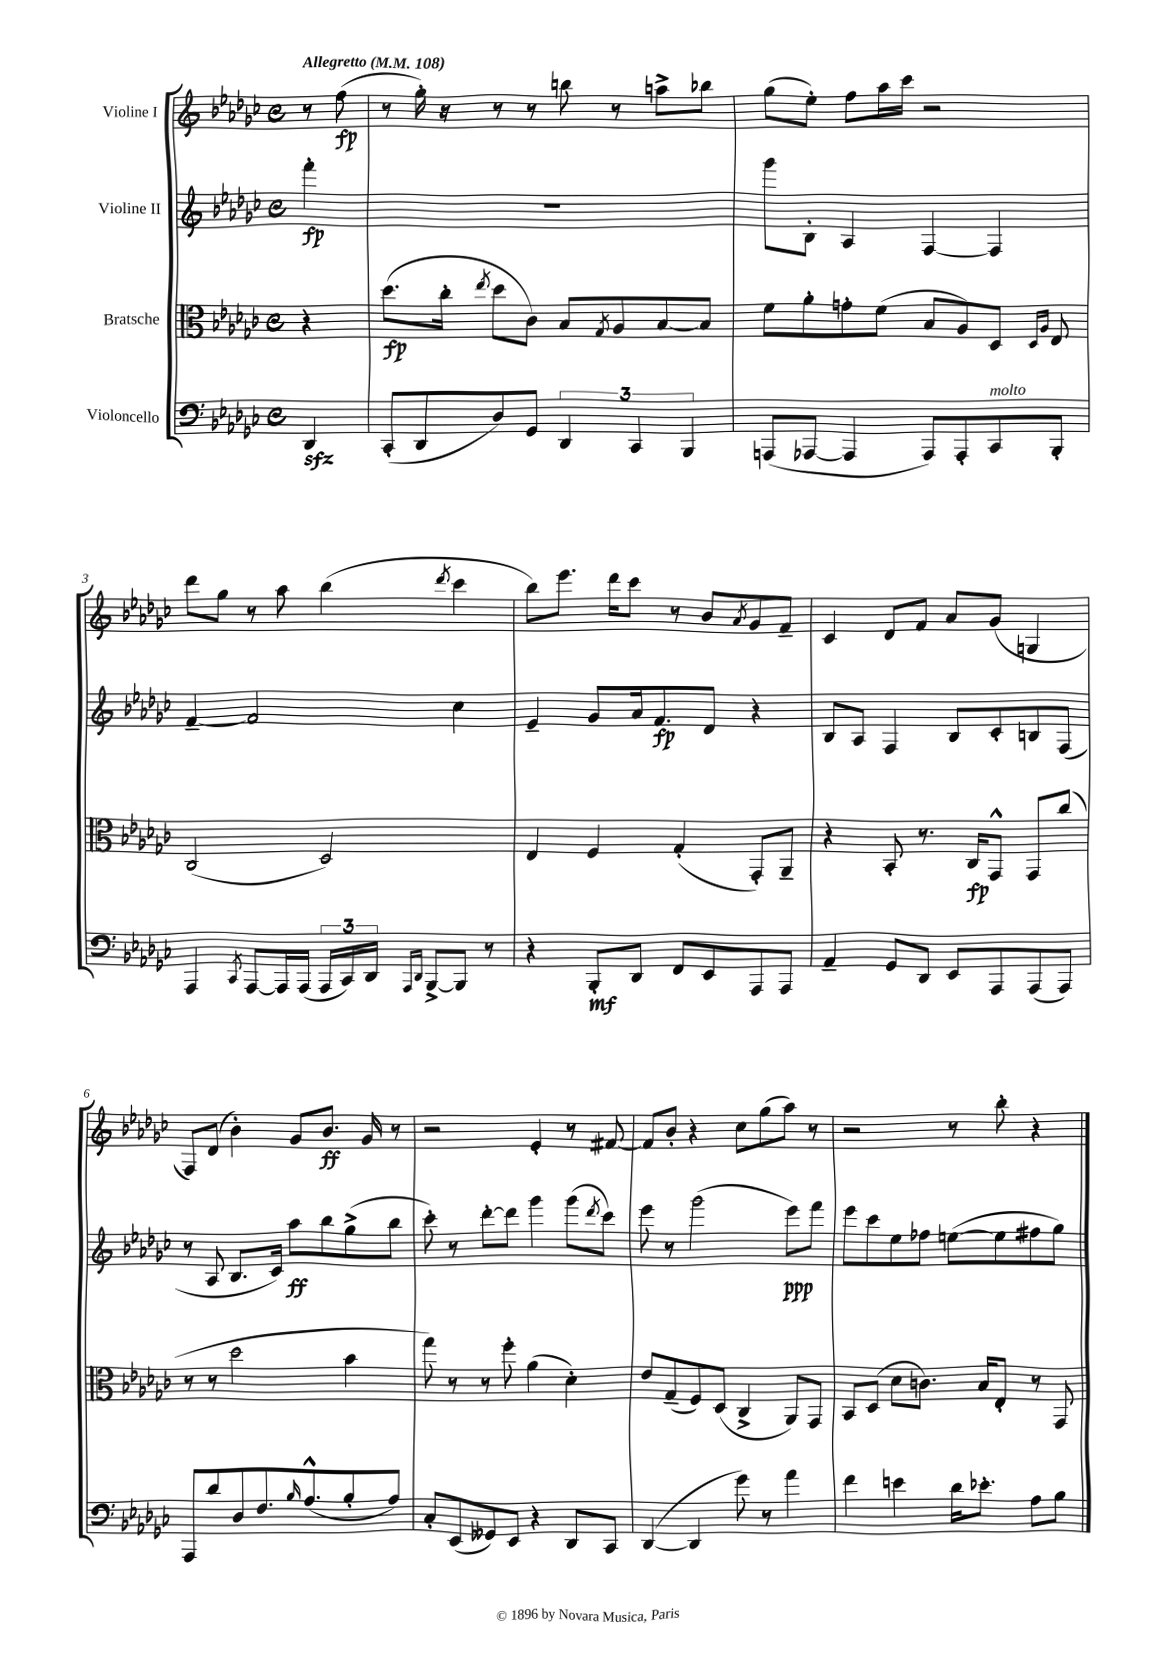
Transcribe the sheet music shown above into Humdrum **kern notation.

**kern	**kern	**kern	**kern
*staff4	*staff3	*staff2	*staff1
*clefF4	*clefC3	*clefG2	*clefG2
*k[b-e-a-d-g-c-]	*k[b-e-a-d-g-c-]	*k[b-e-a-d-g-c-]	*k[b-e-a-d-g-c-]
*M4/4	*M4/4	*M4/4	*M4/4
*met(c)	*met(c)	*met(c)	*met(c)
*MM108	*MM108	*MM108	*MM108
4DD-/	4r	4fff'\	8r
.	.	.	(8ff\
=	=	=	=
(8CC-'/L	(8.dd-\L	1r	8r
8DD-/	.	.	16gg-'\)
.	16cc-'\Jk	.	16r
.	8qee-/	.	.
8D-/)	8dd-\L	.	8r
8GG-/J	8c-\J)	.	8r
6DD-/	8B-/L	.	8bb\
.	8qG-/	.	.
.	8A-/	.	8r
6CC-/	.	.	.
.	[8B-/	.	8aa^\L
6BBB-/	.	.	.
.	8B-/]J	.	8bb-\J
=	=	=	=
(8AAA/L	8f\L	8ggg-\L	(8gg-\L
[8AAA-/J	8a-'\	8B-'\J	8ee-'\J)
4AAA-/]	8g'\	4A-/	8ff\L
.	(8f\J	.	16aa-\L
.	.	.	16ccc-\JJ
8AAA-/L)	8B-/L	[4F/	2r
8AAA-'/	8A-/)	.	.
8CC-/	8D-/J	4F/]	.
.	16qqD-/LL	.	.
.	16qqA-/JJ	.	.
8BBB-'/J	8E-/	.	.
=	=	=	=
4AAA-/	(2C-/	[4f~/	8ddd-\L
.	.	.	8gg-\J
8qCC-/	.	.	.
[8AAA-/L	.	2f/]	8r
16AAA-/]L	.	.	8aa-\
(16AAA-/JJ	.	.	.
24AAA-/LL	2D-/)	.	(4bb-\
24CC-/)	.	.	.
24DD-/JJ	.	.	.
16qqAAA-/LL	.	.	.
16qqDD-/JJ	.	.	.
[8BBB-^/L	.	.	.
.	.	.	8qddd-/
8BBB-/]J	.	4cc-\	4ccc-\
8r	.	.	.
=	=	=	=
4r	4E-/	4e-~/	8bb-\L)
.	.	.	8.eee-\J
8BBB-'/L	4F/	8g-/L	.
.	.	.	16ddd-\LK
8DD-/J	.	16a-/k	8ccc-\J
.	.	8.f/	.
8FF/L	(4G-'/	.	8r
8EE-/	.	8d-/J	8b-/L
.	.	.	8qa-/
8AAA-/	8GG-'/L)	4r	8g-/
8AAA-/J	8AA-~/J	.	8f~/J
=	=	=	=
4AA-~/	4r	8B-/L	4c-/
.	.	8A-/J	.
8GG-/L	8BB-'/	4F/	8d-/L
8DD-/J	8.r	.	8f/J
8EE-/L	.	8B-/L	8a-/L
.	16C-/LK	.	.
8AAA-/	8GG-^^/J	8c-'/	(8g-/J
(8AAA-/	8GG-/L	8B/	4G/
8AAA-/J)	(8cc-/J	(8F/J	.
=	=	=	=
8AAA-/L	8r	8r	8F/L)
8d-/	8r	8A-/	(8d-/J
8D-/	2dd-\	8.B-/L	4b-'\)
8.F/	.	.	.
.	.	16c-/Jk)	.
.	.	8aa-\L	8g-/L
16qqB-/	.	.	.
(8.A-^^/	.	.	.
.	.	8bb-\	8.b-/J
8B-'/	4b-\	(8gg-^\	.
.	.	.	16g-/
8A-/J)	.	8bb-\J	8r
=	=	=	=
8C-'/L	8gg-\)	8ccc-'\)	2r
(8EE-/	8r	8r	.
8GG--/)	8r	[8ddd-'\L	.
8EE-/J	8ff'\	8ddd-\]J	.
4r	(4a-\	4ggg-\	4e-'/
8DD-/L	4d-'\)	(8ggg-\L	8r
.	.	8qddd-/	.
8CC-/J	.	8ccc-\J)	[8f#/
=	=	=	=
([4DD-/	8e-/L	8eee-\	8f#/]L
.	(8G-~/	8r	8b-'/J
4DD-/]	8F/)	(2ggg-\	4r
.	(8D-/J	.	.
8g-\)	4C-^/	.	8cc-\L
8r	.	.	(8gg-\
4a-\	8AA-/L)	8eee-\L)	8aa-\J)
.	8GG-/J	8fff\J	8r
=	=	=	=
4f\	8BB-/L	8eee-\L	2r
.	(8D-/J	8ccc-\	.
4e\	8d-\L	8ee-\	.
.	8.c\J)	8ff-\J	.
16d-\LK	.	([8ee\L	8r
8.e-'\J	16B-/LK	.	.
.	8E-'/J	8ee\]	8bb-'\
8A-\L	8r	8ff#\	4r
8B-\J	8GG-/	8gg-\J)	.
==	==	==	==
*-	*-	*-	*-
